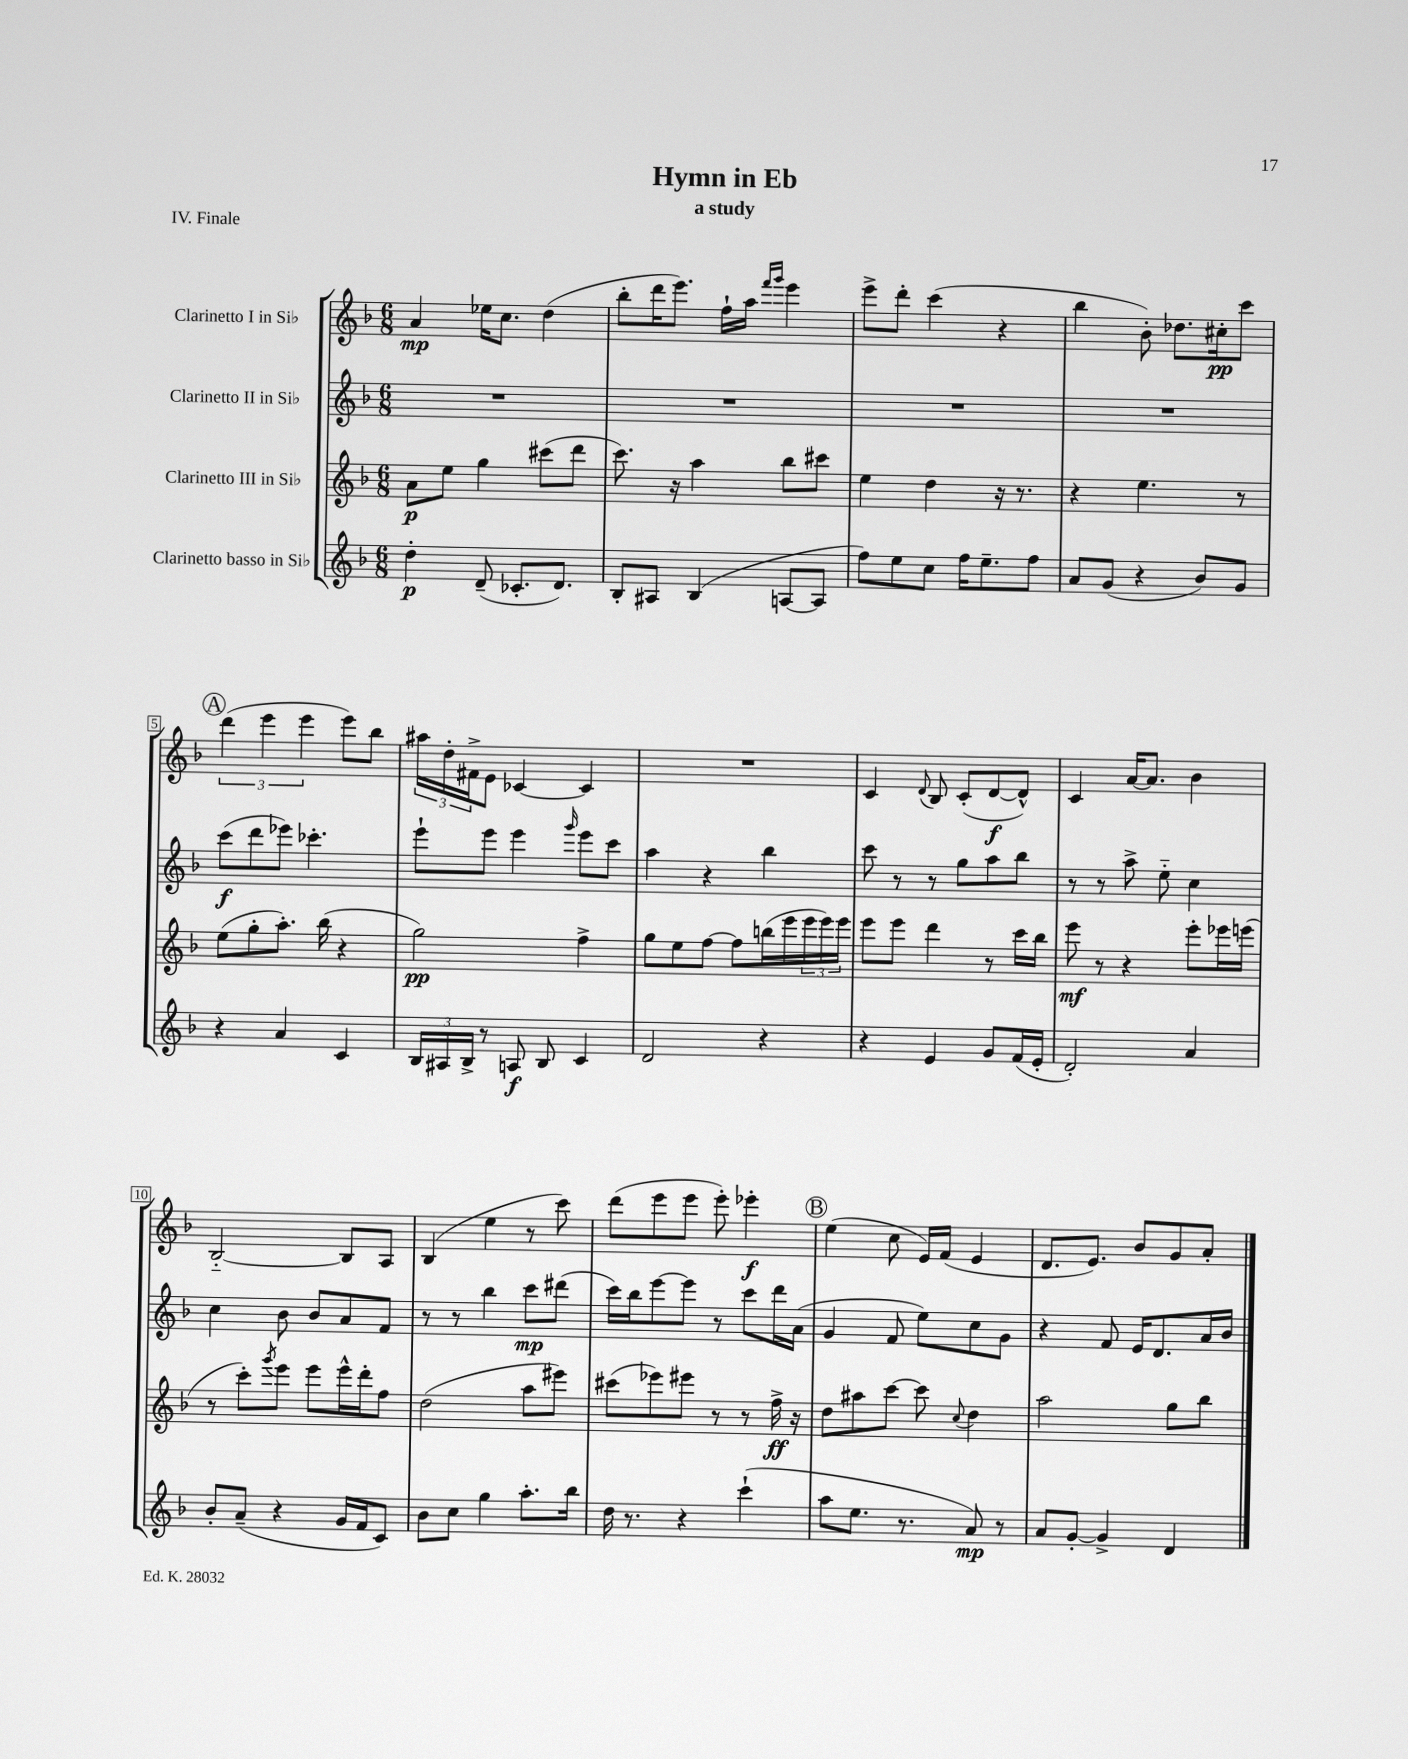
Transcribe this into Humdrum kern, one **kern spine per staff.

**kern	**kern	**kern	**kern
*staff4	*staff3	*staff2	*staff1
*clefG2	*clefG2	*clefG2	*clefG2
*k[b-]	*k[b-]	*k[b-]	*k[b-]
*M6/8	*M6/8	*M6/8	*M6/8
4dd'	8a	2.r	4a
.	8ee	.	.
(8d~	4gg	.	16ee-
.	.	.	8.cc
8.c-'	.	.	.
.	(8ccc#	.	(4dd
8.d)	.	.	.
.	8ddd	.	.
=	=	=	=
8B-'	8.ccc)	2.r	8bb-'
8A#	.	.	16ddd
.	16r	.	8.eee)
(4B-	4aa	.	.
.	.	.	16ff`
.	.	.	16aa
.	.	.	16qqfff
.	.	.	16qqggg
[8A	8bb-	.	4eee
8A]	8ccc#	.	.
=	=	=	=
8ff)	4ee	2.r	8eee^
8ee	.	.	8ddd'
8cc	4dd	.	(4ccc
16ff	.	.	.
8.ee~	.	.	.
.	16r	.	4r
.	8.r	.	.
8ff	.	.	.
=	=	=	=
8a	4r	2.r	4bb-
(8g	.	.	.
4r	4.ee	.	8b-')
.	.	.	8.dd-
8b-)	.	.	.
.	.	.	16cc#'
8g	8r	.	8ccc
=	=	=	=
4r	(8ee	(8ccc	(6ddd
.	8gg'	8ddd	.
.	.	.	6eee
4a	8.aa')	8eee-)	.
.	.	.	6eee
.	.	4.ccc-'	.
.	(16bb-	.	.
4c	4r	.	8eee)
.	.	.	8bb-
=	=	=	=
24B-	2gg)	8eee`	24aa#
24A#	.	.	24dd'
24B-^	.	.	24f#^
8r	.	8eee	8e
8A	.	4eee	[4c-
8B-	.	.	.
.	.	16qqggg	.
4c	4ff^	8eee	4c-]
.	.	8ccc	.
=	=	=	=
2d	8gg	4aa	2.r
.	8ee	.	.
.	[8ff	4r	.
.	8ff]	.	.
4r	(16bb	4bb-	.
.	16eee	.	.
.	24eee	.	.
.	24eee)	.	.
.	24eee	.	.
=	=	=	=
4r	8eee	8ccc	4c
.	8eee	8r	.
.	.	.	8qqd
4e	4ddd	8r	8B-
.	.	8gg	(8c'
8g	8r	8aa	[8d
(16f	16ccc	8bb-	8d^^])
16e'	16bb-	.	.
=	=	=	=
2d')	8eee	8r	4c
.	8r	8r	.
.	4r	8aa^	[16a
.	.	.	8.a]
.	.	8ee'~	.
4a	8eee'	4cc	4b-
.	16eee-	.	.
.	(16eee	.	.
=	=	=	=
8b-'	8r	4cc	[2B-'~
(8a~	8ccc')	.	.
.	8qggg	.	.
4r	8eee	8b-	.
.	8eee	8b-	.
16g	16eee^^	8a	8B-]
16f	16ddd'	.	.
8c)	8ff	8f	8A
=	=	=	=
8b-	(2dd	8r	(4B-
8cc	.	8r	.
4gg	.	4bb-	4ee
8.aa'	8aa	8ccc	8r
.	8eee#)	(8ddd#	8ccc)
16bb-	.	.	.
=	=	=	=
16dd	(8ccc#	16ccc)	(8ddd
8.r	.	16bb-	.
.	8eee-)	[8eee	8eee
4r	8eee#	8eee]	8eee
.	8r	8r	8eee')
(4ccc`	8r	8ccc	4eee-'
.	16ff^	16ddd	.
.	16r	(16a	.
=	=	=	=
8aa	8dd	4g	(4ee
8.ee	8aa#	.	.
.	[8ccc	8f	8cc
8.r	.	.	.
.	8ccc]	8ee)	16e)
.	.	.	(16f
.	8qqcc	.	.
8a)	4dd	8cc	4e
8r	.	8g	.
=	=	=	=
8a	2aa	4r	8.d
[8g'	.	.	.
.	.	.	8.e)
4g^]	.	8f	.
.	.	16e	8b-
.	.	8.d	.
4d	8gg	.	8g
.	8bb-	16a	8a'
.	.	16b-	.
==	==	==	==
*-	*-	*-	*-
